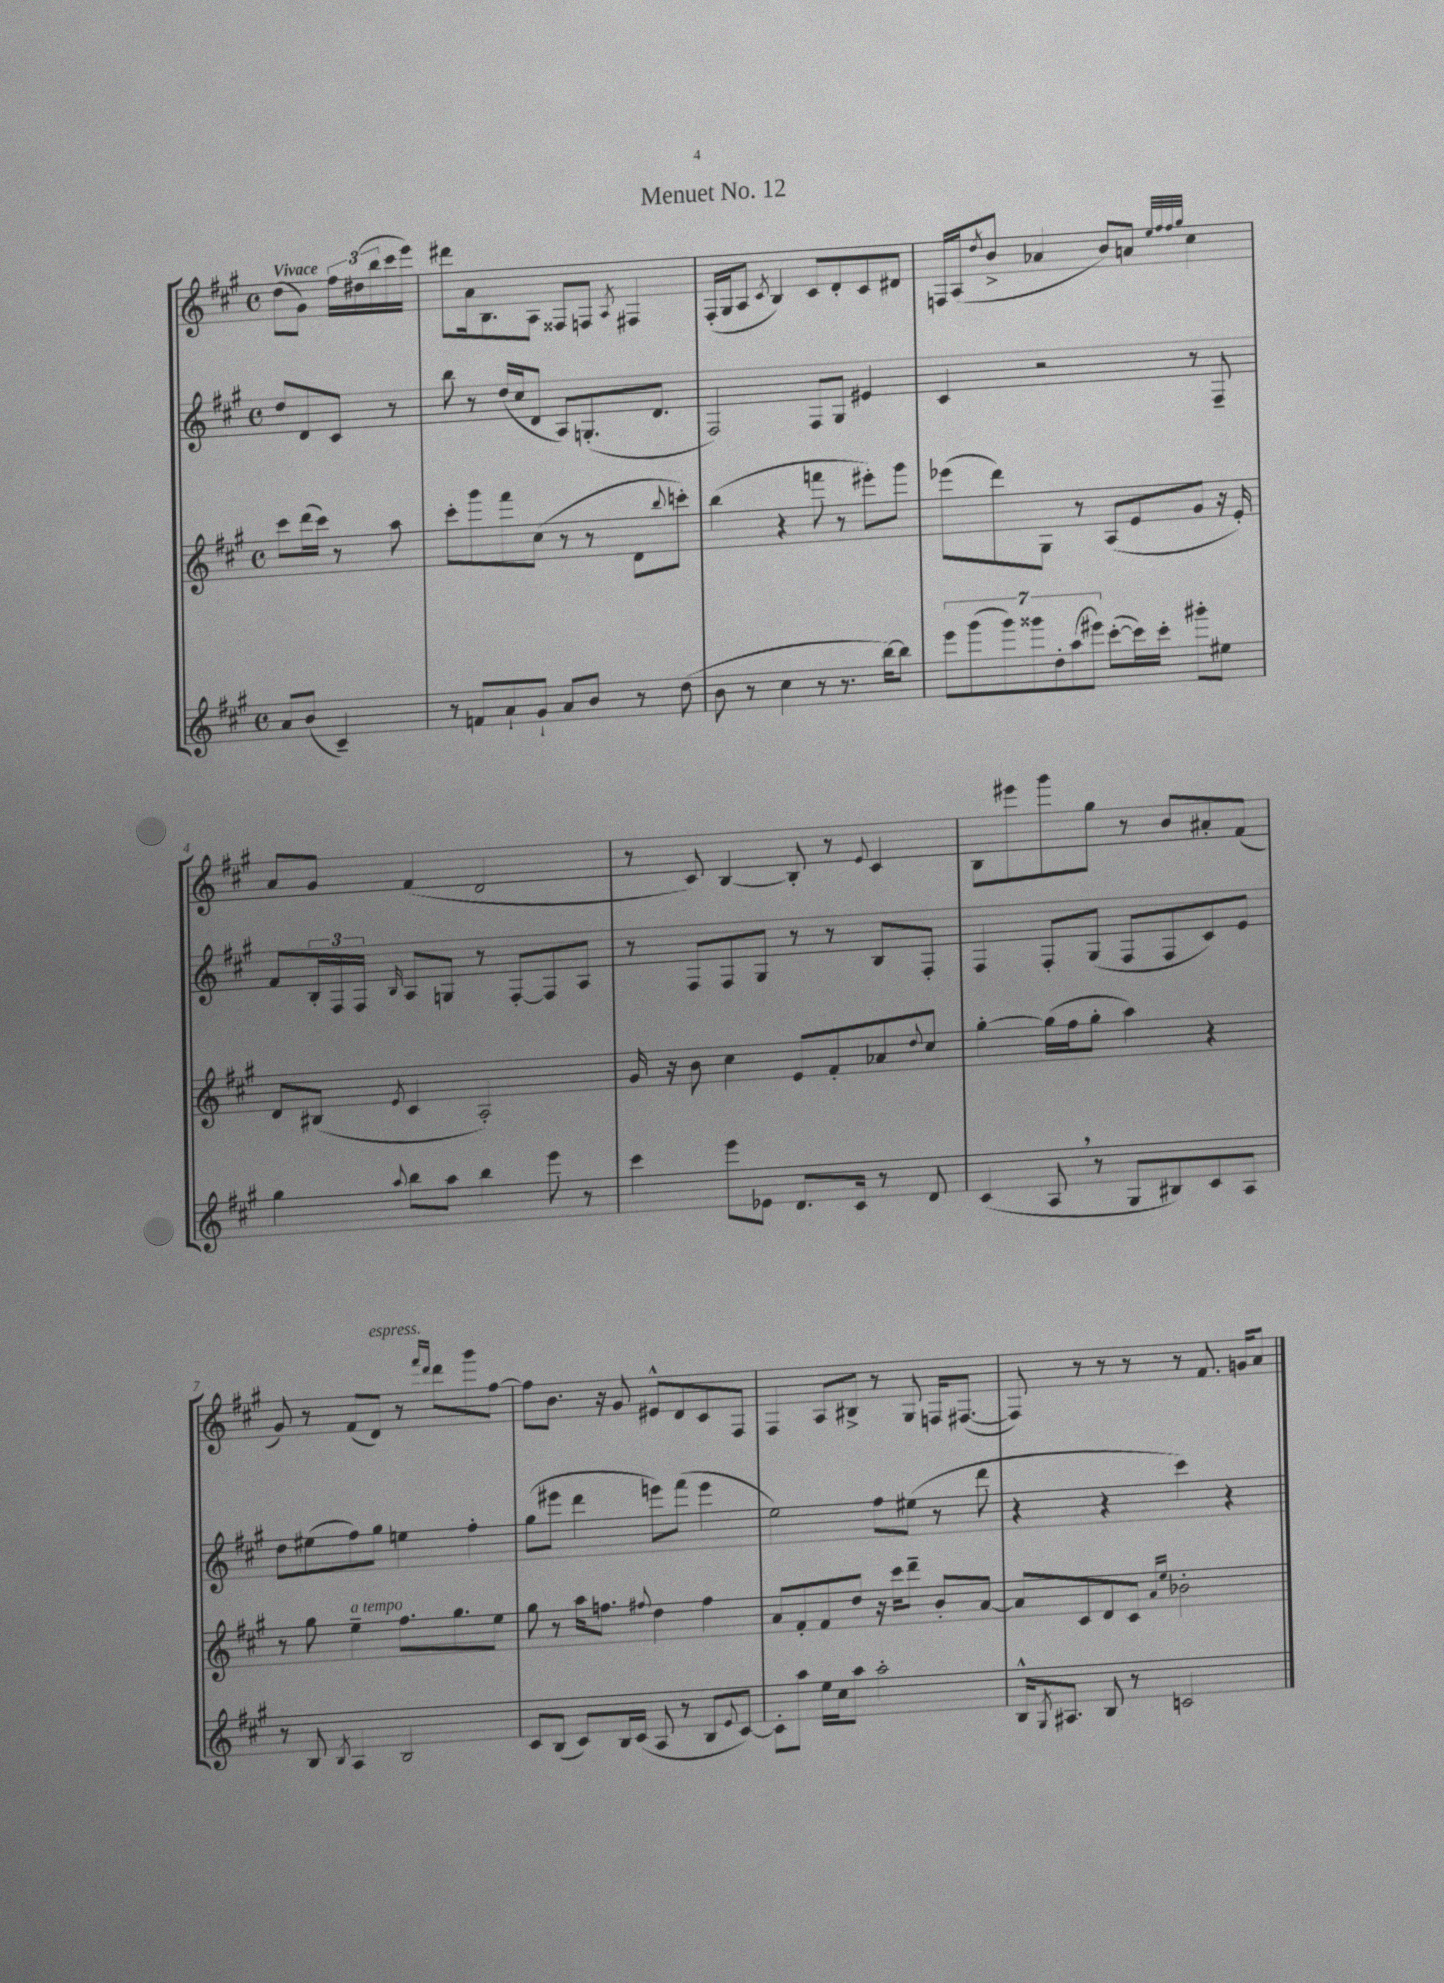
\header { title = "Menuet No. 12" }
<<
\new StaffGroup <<
\new Staff = "s0" {
    \clef treble \key a \major \defaultTimeSignature \time 4/4 \partial 2 \tempo "Vivace"
    d''8( gis'8) \tuplet 3/2 { fis''16 dis''16( b''16 } cis'''16 e'''16) |
    dis'''8 a'16 b8. a8 fisis8 f8 \acciaccatura { a8 } fis4 |
    fis16-.( gis16 a8 \acciaccatura { cis'8 } b4) cis'8 d'8-. cis'8 dis'8 |
    f16 a16( \acciaccatura { d''8 } b'8-> aes'4 b'8) a'8 \grace { e''32 fis''32 fis''32 gis''32 } cis''4 |
    a'8 gis'8 fis'4( d'2 |
    r8 cis'8) b4~ b8-. r8 \appoggiatura { e'8 } cis'4 |
    b8 eis'''8 gis'''8 gis''8 r8 b'8 ais'8-. fis'8( |
    gis'8) r8 fis'8( d'8^\markup { \italic "espress." }) r8 \grace { fis'''16 d'''16 } d'''8 gis'''8 fis''8~ |
    fis''8 b'8. r16 gis'8 eis'8-^ d'8 cis'8 fis8 |
    fis4 a8 bis8-> r8 gis8 f16 fis8.~( |
    fis8) r8 r8 r8 r8 fis'8. g'16 a'8 \bar "|." |
}
\new Staff = "s1" {
    \clef treble \key a \major \defaultTimeSignature \time 4/4 \partial 2
    d''8 d'8 cis'8 r8 |
    b''8 r8 d''16( cis''16 d'8 a8) g8.-.( d'8. |
    fis2) fis8 gis8 eis'4 |
    cis'4 r2 r8 fis8-- |
    fis'8 \tuplet 3/2 { b16-. fis16 fis16 } \grace { b16 } a8 g8 r8 fis8~-. fis8 a8 |
    r8 fis8 fis8 gis8 r8 r8 b8 fis8-. |
    fis4 fis8-. gis8( fis8 fis8 cis'8) e'8 |
    d''8 eis''8( fis''8) gis''8 e''4 fis''4-. |
    gis''8( eis'''8 d'''4 e'''8) fis'''8( e'''4 |
    e''2) fis''8 eis''8( r8 d'''8 |
    r4 r4 cis'''4) r4 \bar "|." |
}
\new Staff = "s2" {
    \clef treble \key a \major \defaultTimeSignature \time 4/4 \partial 2
    cis'''8 d'''16( cis'''16) r8 a''8 |
    cis'''8-. gis'''8 fis'''8 cis''8( r8 r8 d'8 \appoggiatura { b''8 } c'''8-.) |
    b''4( r4 f'''8 r8 eis'''8-.) gis'''8 |
    ees'''8( d'''8) gis8 r8 a8( e'8 gis'8 r16 e'16-.) |
    d'8 bis8( \acciaccatura { e'8 } cis'4 a2-.) |
    gis'16 r16 b'8 cis''4 e'8 fis'8-. aes'8 \appoggiatura { d''8 } cis''8 |
    gis''4~-. gis''16( fis''16 gis''8-. a''4) r4 |
    r8 gis''8 e''4--^\markup { \italic "a tempo" } fis''8. gis''8. e''8 |
    gis''8 r8 a''16 f''8. \appoggiatura { fis''8 } d''4 fis''4 |
    a'8 fis'8-. fis'8 d''8 r16 cis'''16 d'''8-- b'8-. a'8~ |
    a'8 cis'8 d'8 cis'8 \grace { a'16 e''16 } bes'2-. \bar "|." |
}
\new Staff = "s3" {
    \clef treble \key a \major \defaultTimeSignature \time 4/4 \partial 2
    a'8 b'8( cis'4--) |
    r8 f'8 a'8-! gis'8-! a'8 b'8 r8 d''8( |
    b'8 r8 cis''4 r8 r8. b''16~) b''8 |
    \tuplet 7/4 { e'''8 gis'''8( gis'''8) gisis'''8 d''8-. a''8( eis'''8) } cis'''8~-.( cis'''16) cis'''16-. gis'''8-. eis''8 |
    gis''4 \appoggiatura { a''8 } b''8 a''8 b''4 e'''8 r8 |
    cis'''4 e'''8 ees'8 d'8. cis'16 r8 d'8 |
    cis'4( a8 \breathe r8 gis8 bis8) cis'8 a8 |
    r8 b8 \acciaccatura { b8 } a4 b2 |
    cis'8 b8( cis'8) b16 cis'16( a8 r8 b8 \appoggiatura { e'8 } cis'8~) |
    cis'8-. a''8 e''16 cis''16 a''8 a''2-. |
    b16-^ \acciaccatura { gis8 } ais8. b8 r8 c'2 \bar "|." |
}
>>
>>
